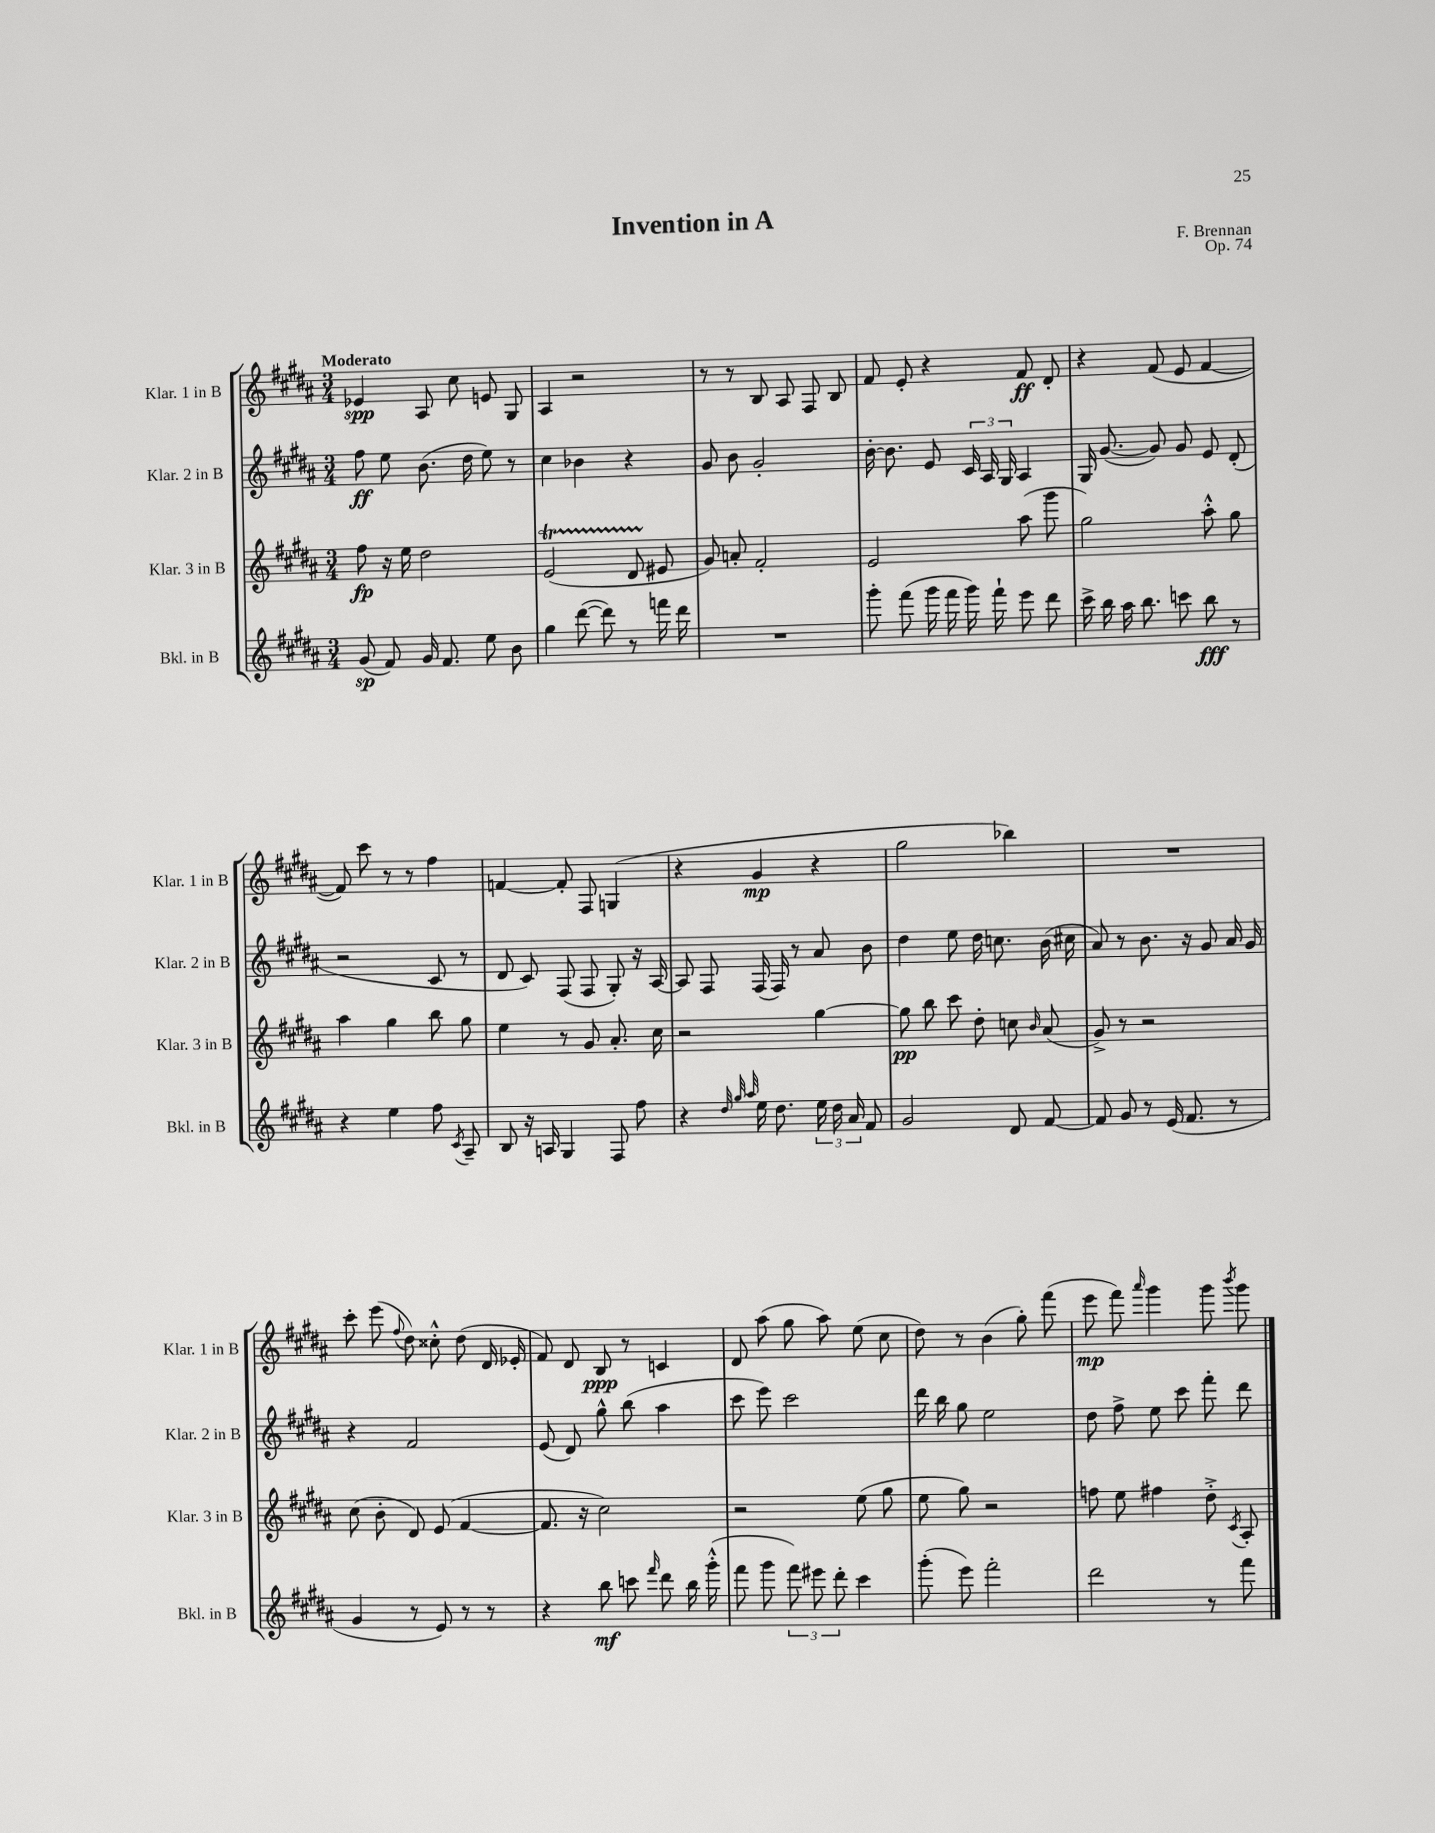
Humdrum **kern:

**kern	**dynam	**kern	**dynam	**kern	**dynam	**kern	**dynam
*part4	*part4	*part3	*part3	*part2	*part2	*part1	*part1
*staff4	*staff4	*staff3	*staff3	*staff2	*staff2	*staff1	*staff1
*I"Bkl. in B	*	*I"Klar. 3 in B	*	*I"Klar. 2 in B	*	*I"Klar. 1 in B	*
*I'Bkl. in B	*	*I'Klar. 3 in B	*	*I'Klar. 2 in B	*	*I'Klar. 1 in B	*
*clefG2	*	*clefG2	*	*clefG2	*	*clefG2	*
*k[f#c#g#d#a#]	*	*k[f#c#g#d#a#]	*	*k[f#c#g#d#a#]	*	*k[f#c#g#d#a#]	*
*M3/4	*	*M3/4	*	*M3/4	*	*M3/4	*
=1	=1	=1	=1	=1	=1	=1	=1
!	!	!	!	!	!	!LO:TX:a:B:t=Moderato	!
(8g#/	sp	8ff#\	fp	8ff#\	ff	4e-X/	spp
8f#/)	.	16r	.	8ee\	.	.	.
.	.	16ee\	.	.	.	.	.
16g#/	.	2dd#\	.	(8.b\	.	8A#/	.
8.f#/	.	.	.	.	.	.	.
.	.	.	.	.	.	8cc#\	.
.	.	.	.	16dd#\	.	.	.
8ee\	.	.	.	8ee\)	.	8en/	.
8b\	.	.	.	8r	.	8G#/	.
=2	=2	=2	=2	=2	=2	=2	=2
4gg#\	.	(2eT/	.	4cc#\	.	4A#/	.
([8ddd#\	.	.	.	4b-X\	.	2r	.
8ddd#\])	.	.	.	.	.	.	.
8r	.	8d#TTT/	.	4r	.	.	.
16fffn\	.	8e#X/	.	.	.	.	.
16ddd#\	.	.	.	.	.	.	.
=3	=3	=3	=3	=3	=3	=3	=3
2.r	.	8g#/)	.	8g#/	.	8r	.
.	.	8an'/	.	8b\	.	8r	.
.	.	2f#'/	.	2g#'/	.	8B/	.
.	.	.	.	.	.	8A#/	.
.	.	.	.	.	.	8F#/	.
.	.	.	.	.	.	8B/	.
=4	=4	=4	=4	=4	=4	=4	=4
8ggg#'\	.	2e/	.	[16b'\	.	8f#/	.
.	.	.	.	8.b\]	.	.	.
(8fff#\	.	.	.	.	.	8e'/	.
16ggg#\	.	.	.	8e/	.	4r	.
16fff#\	.	.	.	.	.	.	.
16ggg#\)	.	.	.	24c#/	.	.	.
.	.	.	.	24A#/	.	.	.
16fff#`\	.	.	.	.	.	.	.
.	.	.	.	24G#/	.	.	.
8eee\	.	(8aa#\	.	4A#/	.	8f#/	ff
8ddd#\	.	8ggg#\	.	.	.	8d#'/	.
=5	=5	=5	=5	=5	=5	=5	=5
16ccc#^\	.	2gg#\)	.	16G#/	.	4r	.
16bb\	.	.	.	([8.g#/	.	.	.
16aa#\	.	.	.	.	.	.	.
8.bb\	.	.	.	.	.	.	.
.	.	.	.	8g#/])	.	(8f#/	.
8cccn\	.	.	.	8g#/	.	8e/	.
8bb\	fff	8aa#'^^\	.	8e/	.	[4f#/	.
8r	.	8gg#\	.	(8d#'/	.	.	.
!!LO:LB:g=z
=6	=6	=6	=6	=6	=6	=6	=6
4r	.	4aa#\	.	2r	.	8f#/])	.
.	.	.	.	.	.	8ccc#\	.
4ee\	.	4gg#\	.	.	.	8r	.
.	.	.	.	.	.	8r	.
8ff#\	.	8bb\	.	8c#/	.	4ff#\	.
8qc#/	.	.	.	.	.	.	.
8A#~/	.	8gg#\	.	8r	.	.	.
=7	=7	=7	=7	=7	=7	=7	=7
8B/	.	4ee\	.	8d#/	.	[4fn/	.
16r	.	.	.	8c#/)	.	.	.
16An/	.	.	.	.	.	.	.
4G#/	.	8r	.	(8F#/	.	8f'/]	.
.	.	8g#/	.	8F#/	.	8F#/	.
8F#/	.	8.a#'/	.	8G#'/)	.	(4Gn/	.
8ff#\	.	.	.	16r	.	.	.
.	.	16cc#\	.	[16A#/	.	.	.
=8	=8	=8	=8	=8	=8	=8	=8
4r	.	2r	.	8A#/]	.	4r	.
.	.	.	.	8F#/	.	.	.
32qqdd#/	.	.	.	.	.	.	.
32qqgg#/	.	.	.	.	.	.	.
32qqaa#/	.	.	.	.	.	.	.
16ee\	.	.	.	(16F#/	.	4g#/	mp
8.dd#\	.	.	.	16F#/)	.	.	.
.	.	.	.	8r	.	.	.
24ee\	.	[4gg#\	.	8a#/	.	4r	.
24dd#\	.	.	.	.	.	.	.
24a#/	.	.	.	.	.	.	.
8f#/	.	.	.	8b\	.	.	.
=9	=9	=9	=9	=9	=9	=9	=9
2g#/	.	8gg#\]	pp	4dd#\	.	2gg#\	.
.	.	8bb\	.	.	.	.	.
.	.	8ccc#\	.	8ee\	.	.	.
.	.	8dd#'\	.	16dd#\	.	.	.
.	.	.	.	8.ccn\	.	.	.
8d#/	.	8ccn\	.	.	.	4bb-X\)	.
.	.	16qqb/	.	.	.	.	.
[8f#/	.	(8a#/	.	(16b\	.	.	.
.	.	.	.	16cc#X\	.	.	.
=10	=10	=10	=10	=10	=10	=10	=10
8f#/]	.	8g#^/)	.	8a#/)	.	2.r	.
8g#/	.	8r	.	8r	.	.	.
8r	.	2r	.	8.b\	.	.	.
(16e/	.	.	.	.	.	.	.
8.f#/	.	.	.	16r	.	.	.
.	.	.	.	8g#/	.	.	.
8r	.	.	.	16a#/	.	.	.
.	.	.	.	16g#/	.	.	.
!!LO:LB:g=z
=11	=11	=11	=11	=11	=11	=11	=11
4g#/	.	(8cc#\	.	4r	.	8ccc#'\	.
.	.	8b'\	.	.	.	(8eee\	.
.	.	.	.	.	.	8qqff#/	.
8r	.	8d#/)	.	2f#/	.	8dd#\)	.
8e/)	.	(8e/	.	.	.	8cc##X'^^\	.
8r	.	[4f#/	.	.	.	(8dd#\	.
8r	.	.	.	.	.	16d#/	.
.	.	.	.	.	.	16e-X'/	.
=12	=12	=12	=12	=12	=12	=12	=12
4r	.	8.f#/]	.	(8e/	.	8f#/)	.
.	.	.	.	8d#/)	.	8d#/	.
.	.	16r	.	.	.	.	.
8bb\	mf	2cc#\)	.	8gg#^^\	.	8B/	ppp
8cccn\	.	.	.	(8bb\	.	8r	.
16qqfff#/	.	.	.	.	.	.	.
8ddd#\	.	.	.	4aa#\	.	4cn/	.
16bb\	.	.	.	.	.	.	.
(16ggg#'^^\	.	.	.	.	.	.	.
=13	=13	=13	=13	=13	=13	=13	=13
8fff#\	.	2r	.	8ccc#\	.	8d#/	.
8ggg#\	.	.	.	8eee\)	.	(8aa#\	.
12fff#\)	.	.	.	2ccc#\	.	8gg#\	.
12eee#X\	.	.	.	.	.	.	.
.	.	.	.	.	.	8aa#\)	.
12ddd#'\	.	.	.	.	.	.	.
4ccc#\	.	(8ee\	.	.	.	(8ee\	.
.	.	8gg#\	.	.	.	8cc#\	.
=14	=14	=14	=14	=14	=14	=14	=14
(8ggg#'\	.	8ee\	.	16ddd#\	.	8dd#\)	.
.	.	.	.	16bb\	.	.	.
8eee\)	.	8gg#\)	.	8gg#\	.	8r	.
2fff#'\	.	2r	.	2ee\	.	(4b\	.
.	.	.	.	.	.	8gg#'\)	.
.	.	.	.	.	.	(8fff#\	.
=15	=15	=15	=15	=15	=15	=15	=15
2ddd#\	.	8ffn\	.	8dd#\	.	8eee\	mp
.	.	8ee\	.	8ff#^\	.	8fff#\)	.
.	.	.	.	.	.	16qqaaa#/	.
.	.	4ff#X\	.	8ee\	.	4ggg#\	.
.	.	.	.	8ccc#\	.	.	.
8r	.	8dd#'^\	.	8fff#'\	.	8ggg#\	.
.	.	8qc#/	.	.	.	8qbbb/	.
8fff#\	.	8A#'/	.	8ddd#\	.	8ggg#\	.
==	==	==	==	==	==	==	==
*-	*-	*-	*-	*-	*-	*-	*-
